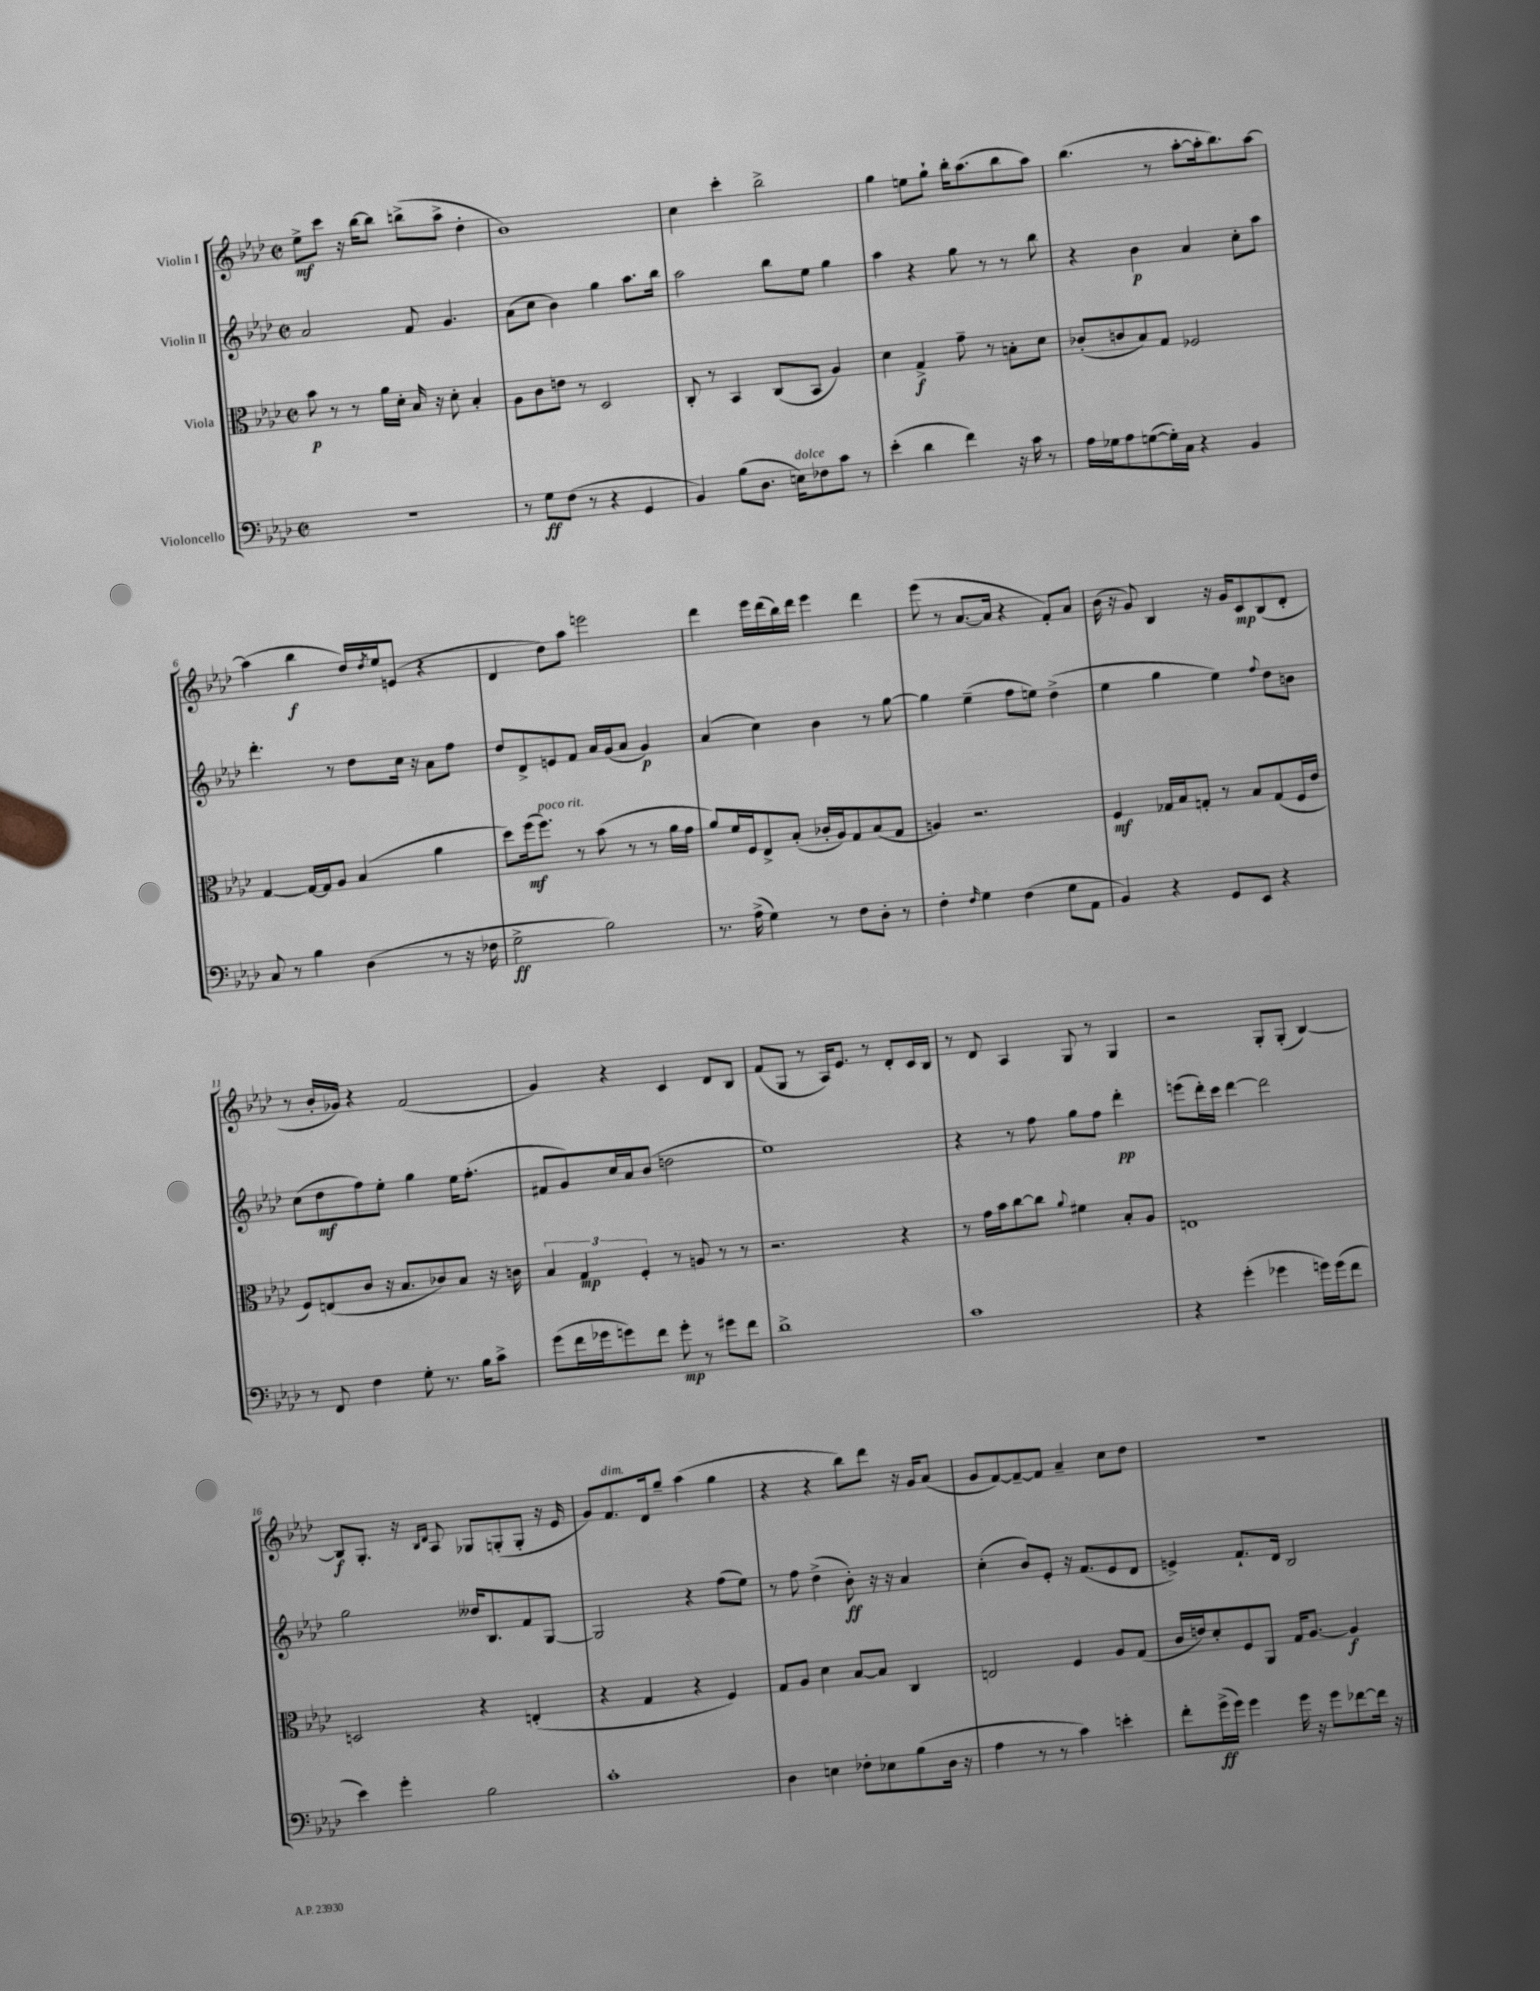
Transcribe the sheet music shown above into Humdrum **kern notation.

**kern	**kern	**kern	**kern
*staff4	*staff3	*staff2	*staff1
*clefF4	*clefC3	*clefG2	*clefG2
*k[b-e-a-d-]	*k[b-e-a-d-]	*k[b-e-a-d-]	*k[b-e-a-d-]
*M2/2	*M2/2	*M2/2	*M2/2
*met(c|)	*met(c|)	*met(c|)	*met(c|)
1r	8b-\	2a-/	8ee-^\L
.	8r	.	8ccc\J
.	8r	.	16r
.	.	.	[16bb-\LK
.	16a-\LL	.	8bb-\]J
.	16d-'\JJ	.	.
.	16B-/	8f/	(8bb^\L
.	16r	.	.
.	8d-'\	4.g/	8aa-^\J
.	4B-'/	.	4dd-'\
=	=	=	=
8r	8A-\L	(8a-\L	1b-)
8G\L	8c\	8cc\J	.
(8F\J	8e\J	4b-\)	.
8r	8r	.	.
4r	2D-/	4gg\	.
4GG/	.	8.aa-\L	.
.	.	16bb-\Jk	.
=	=	=	=
4BB-/)	8C'/	2aa-\	4cc\
.	8r	.	.
(8B-\L	4BB-/	.	4ccc'\
8.D-\J	.	.	.
.	(8C/L	8bb-\L	2bb-^\
16E\LK)	.	.	.
8F-\	8BB-/J	8ee-\J	.
8c\J	4A-/)	4gg\	.
8r	.	.	.
=	=	=	=
(4e-'\	4d-\	4aa-\	4gg\
4d-\	4G^/	4r	8ee\L
.	.	.	8gg`\J
4f\)	8g~\	8gg\	16bb-'\LK
.	.	.	(8.aa-\
.	8r	8r	.
16r	8B'\L	8r	8bb-\
16c\	.	.	.
8r	8d-\J	8bb-\	8aa-\J)
=	=	=	=
16A-\LL	(8c-'/L	4r	(4.bb-\
16G-\J	.	.	.
8A-\	8c/	.	.
([8G\	8B-/)	4b-\	.
16G'\]L)	8G/J	.	8r
16C\JJ	.	.	.
4r	2F-/	4a-/	[8aa-'\L
.	.	.	16aa-'\]k
.	.	.	8.bb-\)
4BB-/	.	8cc'\L	.
.	.	8aa-\J	[8aa-\J
=	=	=	=
8C/	[4G/	4.ddd-'\	(4aa-\]
8r	.	.	.
4B-\	16G/_LL	.	4bb-\
.	16G/]J	.	.
.	8A-/J	8r	.
(4D-\	(4B-/	8dd-\L	16dd-/LL)
.	.	.	8qdd-/
.	.	.	16ee-/J
.	.	16cc\Jk	(8e/J
.	.	16r	.
8r	4a-\	8a-\L	4r
16r	.	8ff\J	.
16F-\	.	.	.
=	=	=	=
2G^\	8dd-\L)	8dd-/L	4d-/
.	(16ff\k	8d-^/	.
.	8.ff\J)	.	.
.	.	8e/	8dd-\L)
.	8r	8f/J	8aa-\J
2B-\)	(8b-\	16a-/LL	2eee\
.	.	(16g/J	.
.	8r	8a-/J	.
.	8r	4g/)	.
.	16a-\LL	.	.
.	16g\JJ	.	.
=	=	=	=
8.r	8a-/L)	(4a-/	4ddd-\
.	16f/L	.	.
(16A-^\	16F/J	.	.
4G\)	8E-^/	4cc\)	16eee-\LL
.	.	.	(16ddd-\
.	(8B-'/J	.	16bb-\)
.	.	.	16ddd-\JJ
8r	16c-'/LL	4b-\	4eee-\
.	16A-/J)	.	.
8F\L	8G/	.	.
8D-'\J	(8B-/	8r	4ddd-\
8r	8G/J	[8gg\	.
=	=	=	=
4F'\	4A/)	4gg\]	(8eee-\
.	.	.	8r
16qqF/	.	.	.
4G\	2.r	(4ee-~\	[8.a-/L
.	.	.	16a-/]Jk
(4F\	.	8ff\L	4r
.	.	8ee\J)	.
8G\L	.	(4dd-^\	8f'/L)
8AA-\J	.	.	8a-/J
=	=	=	=
4BB-/)	4F/	4ee-\	(16b-\
.	.	.	16r
.	.	.	8g/)
4r	16G-/LL	4gg\	4B-/
.	16B-/J	.	.
.	8G'/J	.	.
8GG/L	8r	4ee-\)	16r
.	.	.	16g/LK
8EE-/J	8B-/L	.	8c/
.	.	8qqff/	.
4r	(8G/	8dd-\L	(8B-/
.	16F/L	8b\J	8d-'/J
.	16e-/JJ	.	.
=	=	=	=
8r	8F/L)	(8cc\L	8r
8FF/	(8E/	8dd-\	16b-'/LL
.	.	.	16g-/JJ)
4F\	8c/J	8ff\)	4r
.	16r	8ee-'\J	.
.	8.B-/L	.	.
8G'\	.	4gg\	(2f/
8.r	8c-/)	.	.
.	8B-/J	16ee-\LK	.
16B-\LK	.	(8.ff'\J	.
8c^\J	16r	.	.
.	16c\	.	.
=	=	=	=
(8g\L	6B-/	8f#/L	4g/)
16f\L	.	8g/)	.
.	6G/	.	.
16g-\J	.	.	.
8g\)	.	16cc/L	4r
.	.	16a-/J	.
.	6F'/	.	.
8f\J	.	(8b-/J	.
8g'\	8r	2dd\	4c/
8r	8A/	.	.
8g#\L	8r	.	8d-/L
8f\J	8r	.	8B-/J
=	=	=	=
1d-^	2.r	1ee-)	(8f/L
.	.	.	8G/J
.	.	.	8r
.	.	.	16A-/LK)
.	.	.	8.e-/J
.	.	.	8r
.	4r	.	8d-'/L
.	.	.	16c/L
.	.	.	16B-/JJ
=	=	=	=
1c	8r	4r	8r
.	16g\LL	.	8d-/
.	16b-\J	.	.
.	[8cc\	8r	4A-/
.	8cc\]J	8ff\	.
.	8qqa-/	.	.
.	4f#\	8gg\L	8G/
.	.	8ff\J	8r
.	8B-'/L	4ddd-'\	4G/
.	8A-/J	.	.
=	=	=	=
4r	1E	(8eee\L	2r
.	.	16ddd-'\L)	.
.	.	16ccc\JJ	.
(4g'\	.	[4ddd-\	.
4g-\	.	2ddd-\]	8G'/L
.	.	.	(8G'/J
16g\LL)	.	.	[4B-/)
(16g\J	.	.	.
8f\J	.	.	.
=	=	=	=
4e-\)	2D/	2gg\	8B-/]L
.	.	.	8.G'/J
4g'\	.	.	.
.	.	.	16r
.	.	.	16qqB-/LL
.	.	.	16qqd-/JJ
.	.	.	8A-/
2B-\	4r	16dd--/LK	8G-/L
.	.	8.B-/	.
.	.	.	(8G'/
.	(4E'/	8f/	8G'/J
.	.	[8G/J	16r
.	.	.	16e-/
=	=	=	=
1c'	4r	2G/]	8g/L)
.	.	.	8.f/
.	4G/	.	.
.	.	.	16d-/k
.	.	.	8gg~/J
.	4r	4r	(4aa-\
.	4F/)	(8ff\L	4gg\
.	.	8ee-\J)	.
=	=	=	=
4D-\	8G/L	8r	4r
.	8A-/J	8ff\	.
4E\	4d-\	(4dd-^\	4r
8F-'\L	[8B-/L	8b-'\)	8bb-\L)
8E-\	8B-/]J	16r	8ddd-\J
.	.	16r	.
(8B-\	4C/	4a-/	16r
.	.	.	16g/LK
16D-\Jk	.	.	(8a-/J
16r	.	.	.
=	=	=	=
4A-\	2E/	(4cc'\	8g/L
.	.	.	[8f/)
8r	.	8b-/L)	8f~/_
8r	.	8e-'/J	8f/]J
4c\)	4F/	16r	4a-~/
.	.	(8.f/L	.
4e'\	8A-/L	8e-/	8cc\L
.	(8G/J	8d-/J	8dd-\J
=	=	=	=
8f'\L	16c/LL	4e^/)	1r
.	16e/J)	.	.
(16g^\L	8d-'/	.	.
16g\JJ)	.	.	.
4g\	8F/	8.f`/L	.
.	8AA-/J	.	.
.	.	16d-/Jk	.
16g\	16G/LK	2B-/	.
16r	[8.A-/J	.	.
8g\L	.	.	.
[8f-\	4A-/]	.	.
16f-\]Jk	.	.	.
16r	.	.	.
==	==	==	==
*-	*-	*-	*-
